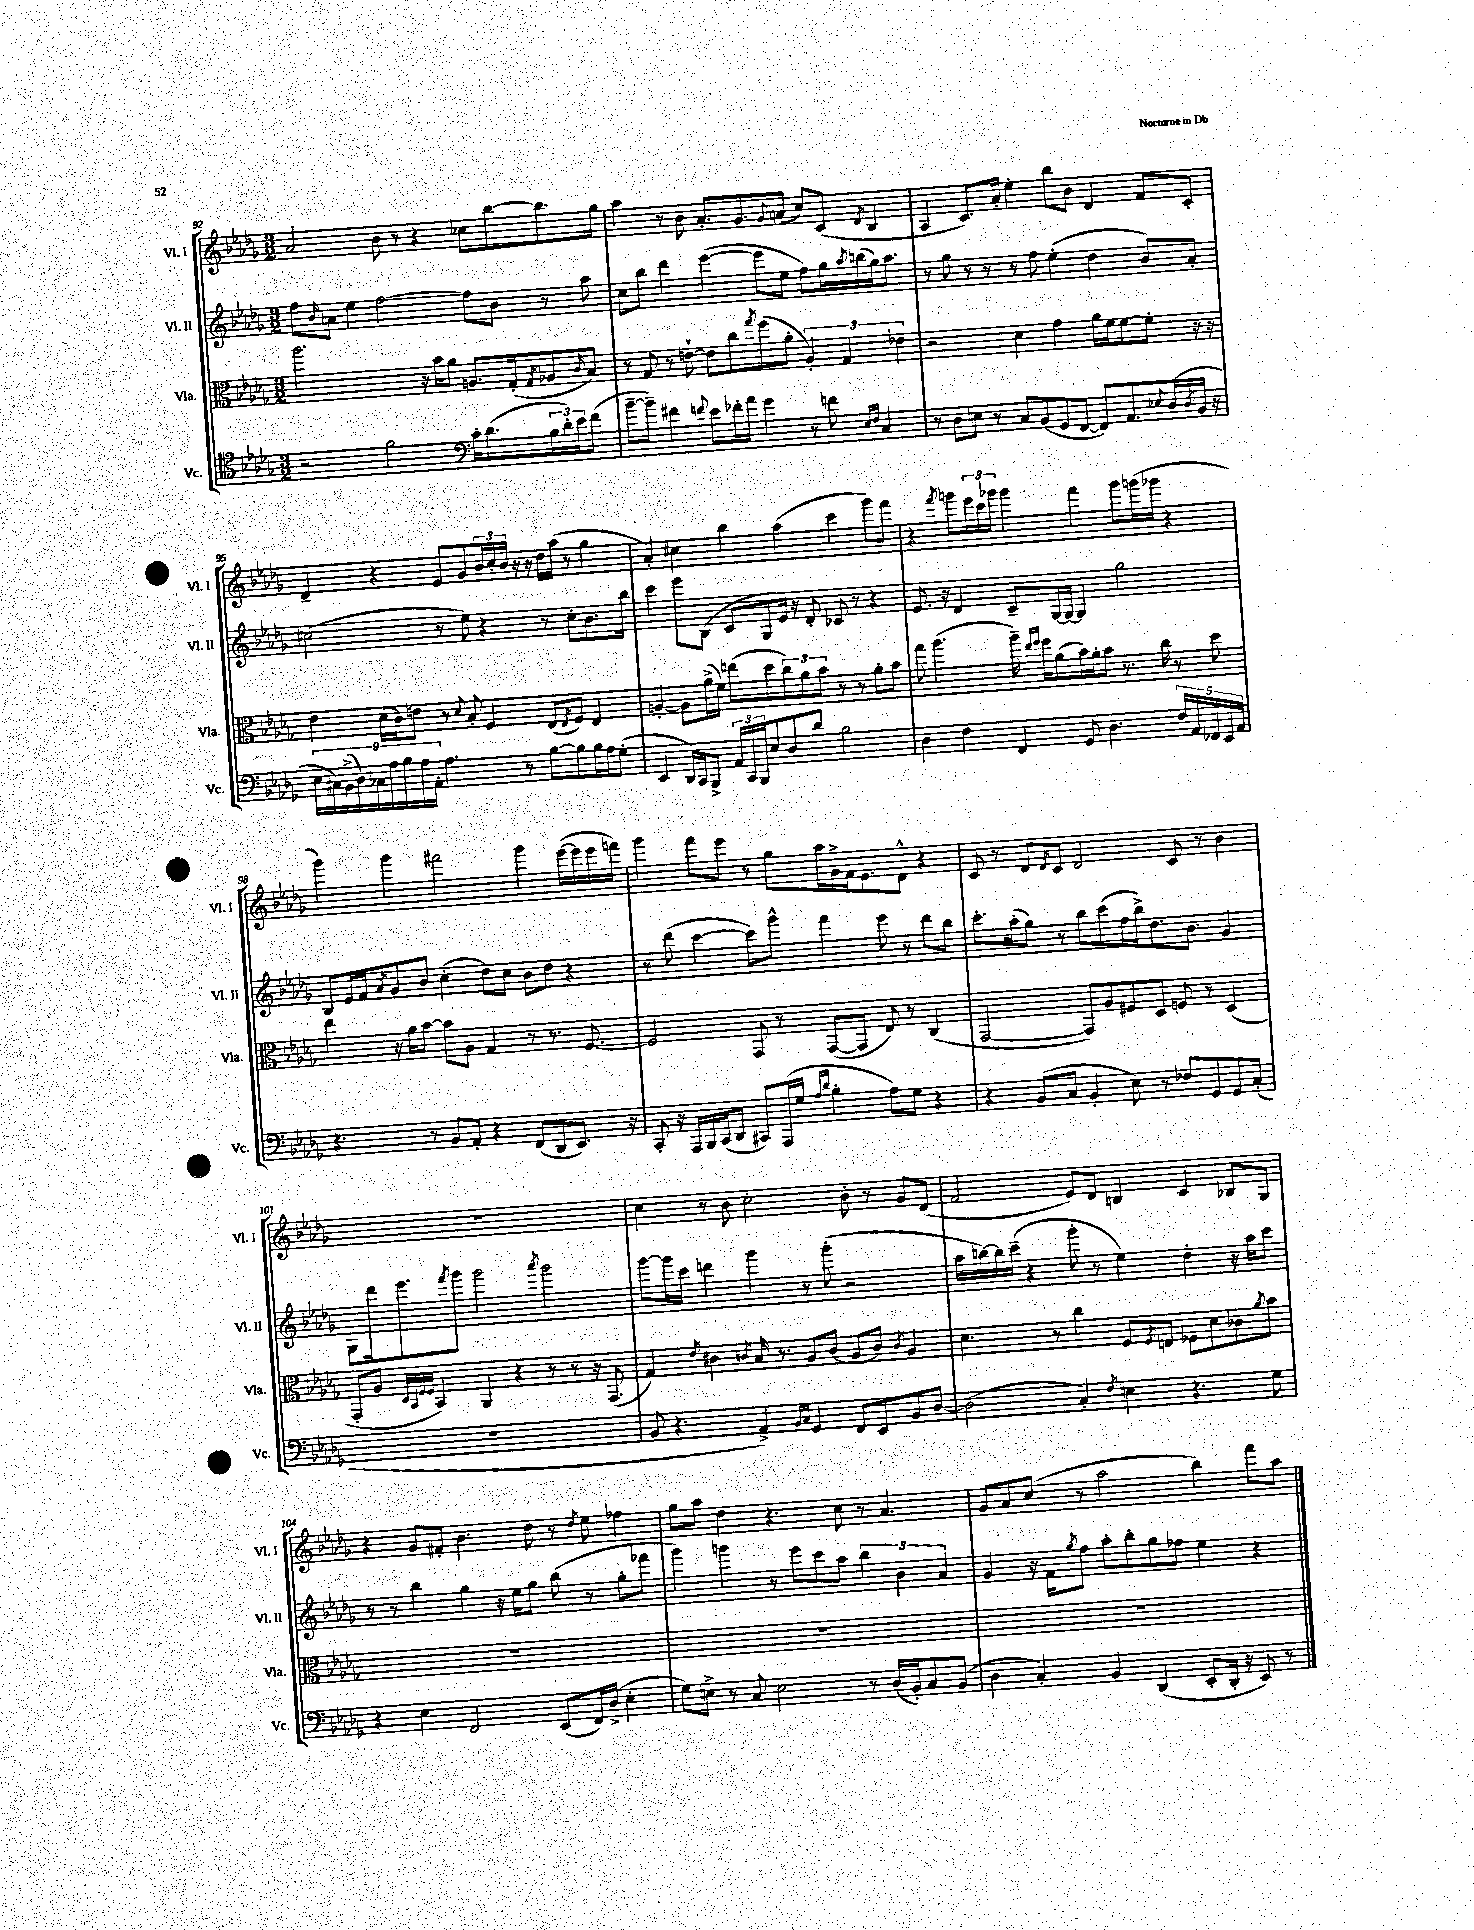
<<
\new StaffGroup <<
\new Staff = "s0" \with { instrumentName = "Vl. I" shortInstrumentName = "Vl. I" } {
    \clef treble \key des \major \numericTimeSignature \time 3/2
    aes'2 bes'8 r8 r4 ces''8 bes''8~ bes''8. ges''16 |
    aes''4 r8 bes'8 aes'8.-. ges'8. \appoggiatura { ges'8 } a'8( c''8) c'8( \acciaccatura { des'8 } bes4 |
    aes4 c'8.) aes'16-. ees''4-. bes''8 bes'8 des'4 f'8 c'8-. |
    des'4-- r4 ees'8 ges'8 \tuplet 3/2 { bes'16 c''16-. bes'16 } r16 r16 des''16 aes''16( r8 ges''4 |
    aes'4-.) cis''4 bes''4 aes''4( c'''4 ges'''8) f'''8 |
    r4 \acciaccatura { f'''8 } g'''8 \tuplet 3/2 { ees'''16 c'''16 ges'''16 } ges'''4 f'''4 ges'''8 g'''16( ges'''16 r4 |
    ges'''4) ges'''4 fis'''2 ges'''4 ees'''16~( ees'''16 ees'''16 f'''16) |
    ges'''4 f'''8 ees'''8 r8 ges''8 aes''16 ges'16-> f'16 ees'8. des'8-^ r4 |
    c'8 r8 des'8 \acciaccatura { des'8 } c'8 des'2 c'8 r8 bes'4 |
    R1. |
    c''4 r8 bes'8 c''2-. bes'8-. r8 ges'8 des'8( |
    f'2 ees'8) des'8 b4 c'4 bes8 ges8 |
    r4 ges'8 fis'8-. bes'4. des''8 r8 \acciaccatura { des''8 } ees''8 fes''4 |
    ges''8 aes''8 des''4 r4. c''8 r8 aes'4. |
    ges'8 aes'8 c''8( r8 aes''2 bes''4) f'''8 aes''8 \bar "|." |
}
\new Staff = "s1" \with { instrumentName = "Vl. II" shortInstrumentName = "Vl. II" } {
    \clef treble \key des \major \numericTimeSignature \time 3/2
    f''8 \grace { bes'16 } a'8 ees''4 f''2~ f''8 bes'8 r8 aes''8 |
    c''8 bes''8 des'''4 ees'''4~( ees'''8 ees''8 f''8) ges''16 \acciaccatura { aes''8 } b''16( ges''16) aes''8. |
    r8 ges''8 r8 r8 r8 f''8 ees''4-.( des''4 bes'8) aes'8-. |
    cis''2( r8 ees''8) r4 r8 cis''8-. bes'8. bes''16 |
    c'''4 ees'''8 bes8( c'8 ges8 ees'16) r16 des'8-. ces'8 r8 r4 |
    ees'8. r16 des'4 c'8-- ges16~ ges16~ ges4 ges''2 |
    bes8 ees'16 f'16 \acciaccatura { aes'8 } ges'8 bes'8 c''4-.( des''8) c''8 bes'8 des''8 r4 |
    r8 des'''8( c'''4~ c'''8) ges'''8-^ f'''4 ees'''8 r8 des'''8 bes''8 |
    c'''8.-. aes''16-.( ges''8) r8 bes''8 c'''8( f''16 bes''16->) des''8. bes'8. ges'4 |
    ges8 des'''16 ees'''8. \acciaccatura { f'''8 } ges'''8 ges'''2 \acciaccatura { aes'''8 } ges'''2 |
    ges'''8~ ges'''16 c'''16 d'''4 ges'''4 r8 ges'''8-.( r2 |
    aes''16 b''16~) b''16 c'''16--( r4 ges'''8-. r8 ees''4) des''4-. r16 aes''16 c'''8 |
    r8 r8 bes''4 ges''4 r16 ees''16 ges''8 bes''8( r8 ges''8-. fes'''8 |
    ges'''4) g'''4 r8 ees'''8 c'''8 aes''8 \tuplet 3/2 { bes''4 bes'4 aes'4 } |
    ges'4 r16 f'16 \acciaccatura { ges''8 } f''8 aes''8-. bes''8-. ges''8 fes''8 ees''4 r4 \bar "|." |
}
\new Staff = "s2" \with { instrumentName = "Vla." shortInstrumentName = "Vla." } {
    \clef alto \key des \major \numericTimeSignature \time 3/2
    aes''2. r16 bes'16 aes'8 a8. ges16-.( \acciaccatura { ges8 } aes8 \grace { c'16 } bes8) |
    r8 ges8 r8 e'8~-! e'8 c''8 \acciaccatura { ges''8 } f''8( aes'8-. \tuplet 3/2 { aes4-.) ges4 ees'4 } |
    r2 des'4 ges'4 aes'16 f'16 f'8~ f'8-. r16 r16 |
    ees'4 des'16( c'16) e'8 r8 \appoggiatura { des'8 } bes8-. f4 ees8( \acciaccatura { ees8 } f8) ees4 |
    a4~-. a8 aes'16->( f'16) e''8( des''8 \tuplet 3/2 { c''8) aes'8 bes'8 } r8 r8 aes'8-. bes'8 |
    ges''8 aes''4.( aes''16--) \grace { ees''16 f''16 } f''16 aes'8( bes'16) aes'16-. bes'8 r8. c''16 r8 des''8 |
    ees''4 r16 aes'16 bes'8~ bes'8 aes8 ges4 r8 r8. f8.~ |
    f2 ges,8 r8 ges,8~( ges,8 ees8) r8 c4( |
    ges,2~ ges,8) aes8 fis8 des8 f8 r8 des4( |
    ges,8-. aes8 \grace { des32 bes,32 f32 f32 } bes,4) aes,4 r4 r8 r8 r16 ges,8.( |
    ges4) \acciaccatura { ees'8 } cis'4 \acciaccatura { c'8 } bes16 r8. aes8 c'8( aes8 c'8) \acciaccatura { c'8 } aes4 |
    des'4. r8 c''4 f8 \acciaccatura { f8 } e8 fes8 des'8 ces'8 \acciaccatura { aes'8 } bes'8 |
    R1. |
    R1. |
    R1. \bar "|." |
}
\new Staff = "s3" \with { instrumentName = "Vc." shortInstrumentName = "Vc." } {
    \clef tenor \key des \major \numericTimeSignature \time 3/2
    r2 f'2 \clef bass c'16-. des'8.( \tuplet 3/2 { bes16 des'16-.) ees'16 } f'8( |
    bes'8~-- bes'8--) fis'4 \appoggiatura { f'8 } ees'8 fes'16-. aes'16 ges'4 r8 f'8 \grace { ees16 f16 } c4 |
    r8 des8 e8 r8 c8 bes,8( ges,8 f,8~ f,8) aes,8. \appoggiatura { ees8 } des16( \acciaccatura { des8 } bes,16 r16 |
    \tuplet 9/8 { ees16 cis16) bes,16->( des16) ces16 aes16 bes16 aes16 aes,16-. } aes4. r8 bes8~ bes8 bes16 aes16 ges8-.( |
    ees,4 des,16) c,16 bes,,8-> \tuplet 3/2 { aes,16 c,16 bes,,16 } ees8 des8 des'8 bes2 |
    des4 f4 f,4 ges,8 des4. \tuplet 5/4 { f16 aes,16 fes,16 ees,16 aes,16 } |
    r4. r8 bes,8 aes,8-. r4 f,8( des,8 ees,8.) r16 |
    c,8-. r16 aes,,16 bes,,16 c,16( des,8 cis,8) aes,,16( ges16 \grace { aes16 des'16 } bes4-. aes8) ges8 r4 |
    r4 bes,8( c8 bes,4-. ees8) r8 fes8 ges,8 ges,8 c8-.( |
    R1. |
    bes,8 r4. aes,4->) \grace { bes,16 c16 } ges,4 f,8 ees,8 bes,8 des8~ |
    des2( c4-.) \acciaccatura { f8 } e4 r4. ges8 |
    r4 ees4 f,2 ees,8( f,16) des16->( ees4-. |
    ges8) e8-> r8 c8 e2 r8 des16( bes,16-.) c8 bes,8( |
    des4 c4-.) bes,4 des,4( ees,8-. des,16-. r16 ees,8) r8 \bar "|." |
}
>>
>>
\layout { \context { \Score currentBarNumber = #92 } }
